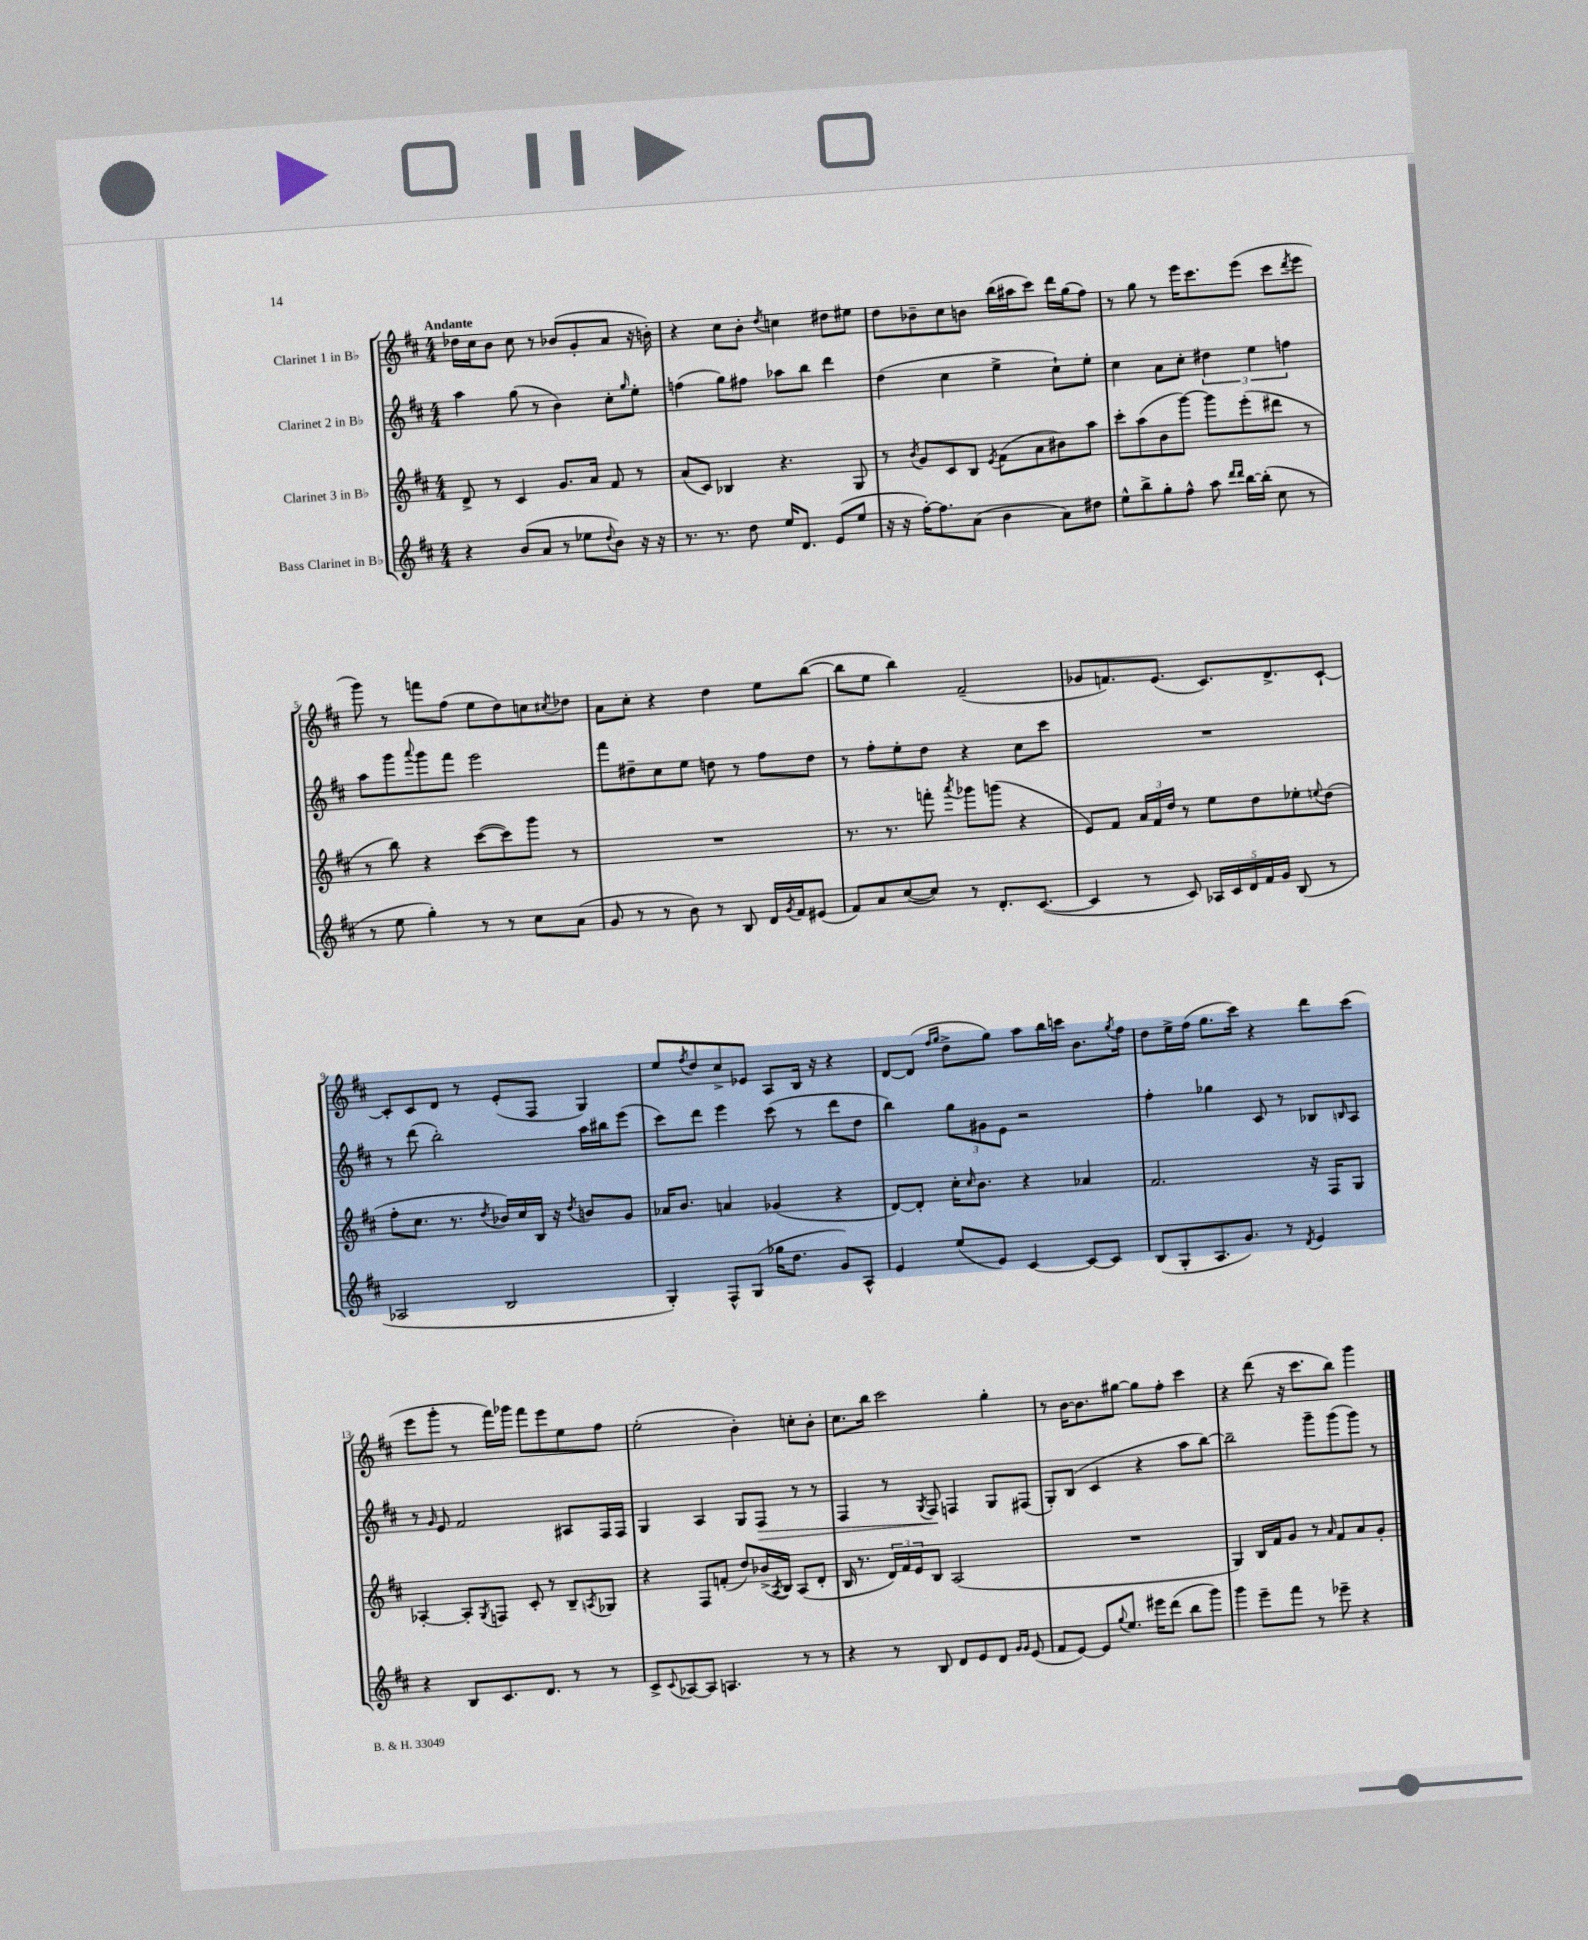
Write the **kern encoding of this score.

**kern	**kern	**kern	**kern
*staff4	*staff3	*staff2	*staff1
*clefG2	*clefG2	*clefG2	*clefG2
*k[f#c#]	*k[f#c#]	*k[f#c#]	*k[f#c#]
*M4/4	*M4/4	*M4/4	*M4/4
4r	8d^	4aa	16dd-
.	.	.	16cc#
.	8r	.	8b
(8b	4c#	(8gg	8cc#
8a	.	8r	8r
8r	8.g	4b)	(8b-
8ee-	.	.	8g'
.	16a	.	.
8qqdd	.	.	.
8b)	8f#	8cc#'	8a
.	.	16qqgg	.
16r	8r	8ee'	16r
16r	.	.	16b')
=	=	=	=
8.r	(8a	(4ff	4r
.	8c#)	.	.
8.r	.	.	.
.	4B-	8gg)	8cc#
8dd	.	8ff#	8b'
.	.	.	8qdd
16ee	4.r	8aa-	4cc
8.d	.	.	.
.	.	8bb	.
(8e	.	4ddd	8dd#
8ee	8G	.	8ee#
=	=	=	=
16r	8r	(4dd	8dd
16r	.	.	.
.	8qb	.	.
[16ff#')	8g	.	8b-~
8.ff#]	.	.	.
.	8c#	4cc#	8cc#
(8a	8B	.	8b
.	8qe	.	.
4b	(8f#	4ee^	(16bb
.	.	.	16aa#
.	8a	.	8ccc#)
8a)	8b#)	8cc#`)	16ddd
.	.	.	(16gg
8dd#	8aa	8ee'	8ff#)
=	=	=	=
8ee^^	8ccc#'	4cc#	8r
8bb^	(8aa	.	8gg
8gg'	8b	8a	8r
8ff#^^	[8ggg)	8cc#'	16eee
.	.	.	8.ccc#
8aa	8ggg]	6dd#	.
16qqddd	.	.	.
16qqddd	.	.	.
[16bb	(8eee'	.	(8eee
.	.	6ee	.
(16bb']	.	.	.
8cc#	8ddd#	.	8ccc#
.	.	6ff	.
.	.	.	8qddd
8r	8r	.	8eee
=	=	=	=
8r	8r	8aa	8ggg)
8ee	8bb)	8ggg	8r
.	.	8qqaaa	.
4gg')	4r	8ggg	8fff
.	.	8fff#	(8ff#
8r	([8ccc#	2eee	8ee
8r	8ccc#])	.	8dd)
8cc#	8ggg	.	8cc
.	.	.	8qcc#
(8a	8r	.	8dd-
=	=	=	=
8g	1r	8fff#	8a
8r	.	8dd#~	8cc#'
8r	.	8cc#	4r
8b)	.	8ee	.
8r	.	8dd	4dd
8B	.	8r	.
16d	.	8ff#	8ee
8qg	.	.	.
16f#	.	.	.
(8e#	.	8dd	([8bb
=	=	=	=
8f#)	8.r	8r	8bb]
8a	.	8ff#'	8ee
.	8.r	.	.
([8cc#	.	8ee'	4bb)
8cc#])	8fff'	8dd	.
.	8qaaa	.	.
8r	8ggg-	4r	(2f#~
8.d'	(8ggg	.	.
.	4r	8cc#	.
([8.c#	.	.	.
.	.	8ccc#	.
=	=	=	=
4c#]	8e)	1r	8g-
.	8f#	.	8.f)
8r	24a	.	.
.	24f#	.	.
.	.	.	(8.e
.	24dd	.	.
8c#)	8r	.	.
20A-	8ee	.	8.c#)
20c#	.	.	.
20d	.	.	.
.	8dd	.	.
20f#	.	.	.
.	.	.	8.d^
20g	.	.	.
(8B	8ee-'	.	.
.	8qqee	.	.
8r	(8dd	.	[8c#`
=	=	=	=
2A-	8ff#'	8r	8c#']
.	8.cc#	(8ddd	8c#
.	.	2bb')	8d
.	8.r	.	.
.	.	.	8r
.	8qdd	.	.
2B	16b-)	.	(8e'
.	16cc#	.	.
.	16B	.	8F#
.	16r	.	.
.	8qdd	.	.
.	8b	16aa	4G)
.	.	16bb#	.
.	8g	(8eee	.
=	=	=	=
4G')	16a-	8ccc#)	8ee
.	8.b	.	.
.	.	.	8qff#
.	.	8ddd	8dd
8F#^^	4a	4eee	8cc#^
(8G	.	.	8e-
16gg-	(4g-	(8ccc#	8A
8.dd	.	.	.
.	.	8r	16B
.	.	.	16r
8g)	4r	8ddd	4r
8A^^	.	8dd	.
=	=	=	=
4e	[8d)	4bb)	[8d
.	8d']	.	(8d]
.	.	.	16qqff#
.	.	.	16qqgg
(8ee	16cc#'	12gg	8dd^
.	16qqcc#	.	.
.	8.b	.	.
.	.	12g#	.
8e)	.	.	8gg)
.	.	12e	.
[4c#	4r	2r	8aa
.	.	.	16bb
.	.	.	16ccc
8c#_	4a-	.	8.b
8c#]	.	.	.
.	.	.	8qgg
.	.	.	16ff#
=	=	=	=
(8B	2.f#	4ff#'	8dd
8G'	.	.	16ee^
.	.	.	(16ff#
8.A	.	4gg-	8.gg
8.g)	.	.	16ccc#)
.	.	8c#	4r
8r	.	8r	.
8qd	.	.	.
4e	16r	8B-	8ddd
.	16F#	.	.
.	.	16qqB	.
.	8G	8A	(8ccc#
=	=	=	=
4r	[4A-'	8r	8eee
.	.	16qqg	.
.	.	8e	8ggg'
8B	8A-']	2f#	8r
.	8qG	.	.
8.c#	8F	.	16fff#)
.	.	.	16ggg-
.	8c#'	.	8fff#
8.d	.	.	.
.	8r	.	8eee
8r	8B~	8A#	8ee
.	8qA	.	.
8r	8G-	16F#	8ff#
.	.	16F#	.
=	=	=	=
8c#^	4r	4G	(2ee'
8qqc#	.	.	.
[8A-	.	.	.
8A-]	8F#	4A	.
4.A	(8f'	.	.
.	8dd)	8G	4b')
.	(16b-^	8F#	.
.	8qA	.	.
.	16B)	.	.
8r	(8A	8r	8cc'
8r	8d'	8r	8b'
=	=	=	=
4r	16B	4F#	8.cc#
.	8.r	.	.
.	.	.	16bb
8r	24d)	8r	2ccc#
.	24f#	.	.
.	24e	.	.
.	.	8qG	.
8B	8B	8F#	.
8d	(2A	4F	.
8e	.	.	.
8d	.	8G	4gg'
16qqg	.	.	.
16qqg	.	.	.
(8e	.	(8F#	.
=	=	=	=
8f#	1r	8G')	8r
[8e)	.	(8B	[16b
.	.	.	8.b]
8e]	.	4c#	.
8qqgg	.	.	.
8.ee	.	.	[8gg#
.	.	4r	8gg#]
16eee#	.	.	.
(8ddd	.	.	8ff#'
8bb	.	8aa	4ccc#
8ggg)	.	[8bb)	.
=	=	=	=
4ggg	4G)	2bb~]	4r
8eee~	16B	.	(8ddd
.	16f#	.	.
8fff#	8g	.	16r
.	.	.	8.ccc#
8r	8r	8ggg~	.
.	16qqa	.	.
8eee-~	8f#	(8ggg	8bb)
4r	8a	8ggg)	4ggg
.	8g'	8r	.
==	==	==	==
*-	*-	*-	*-
